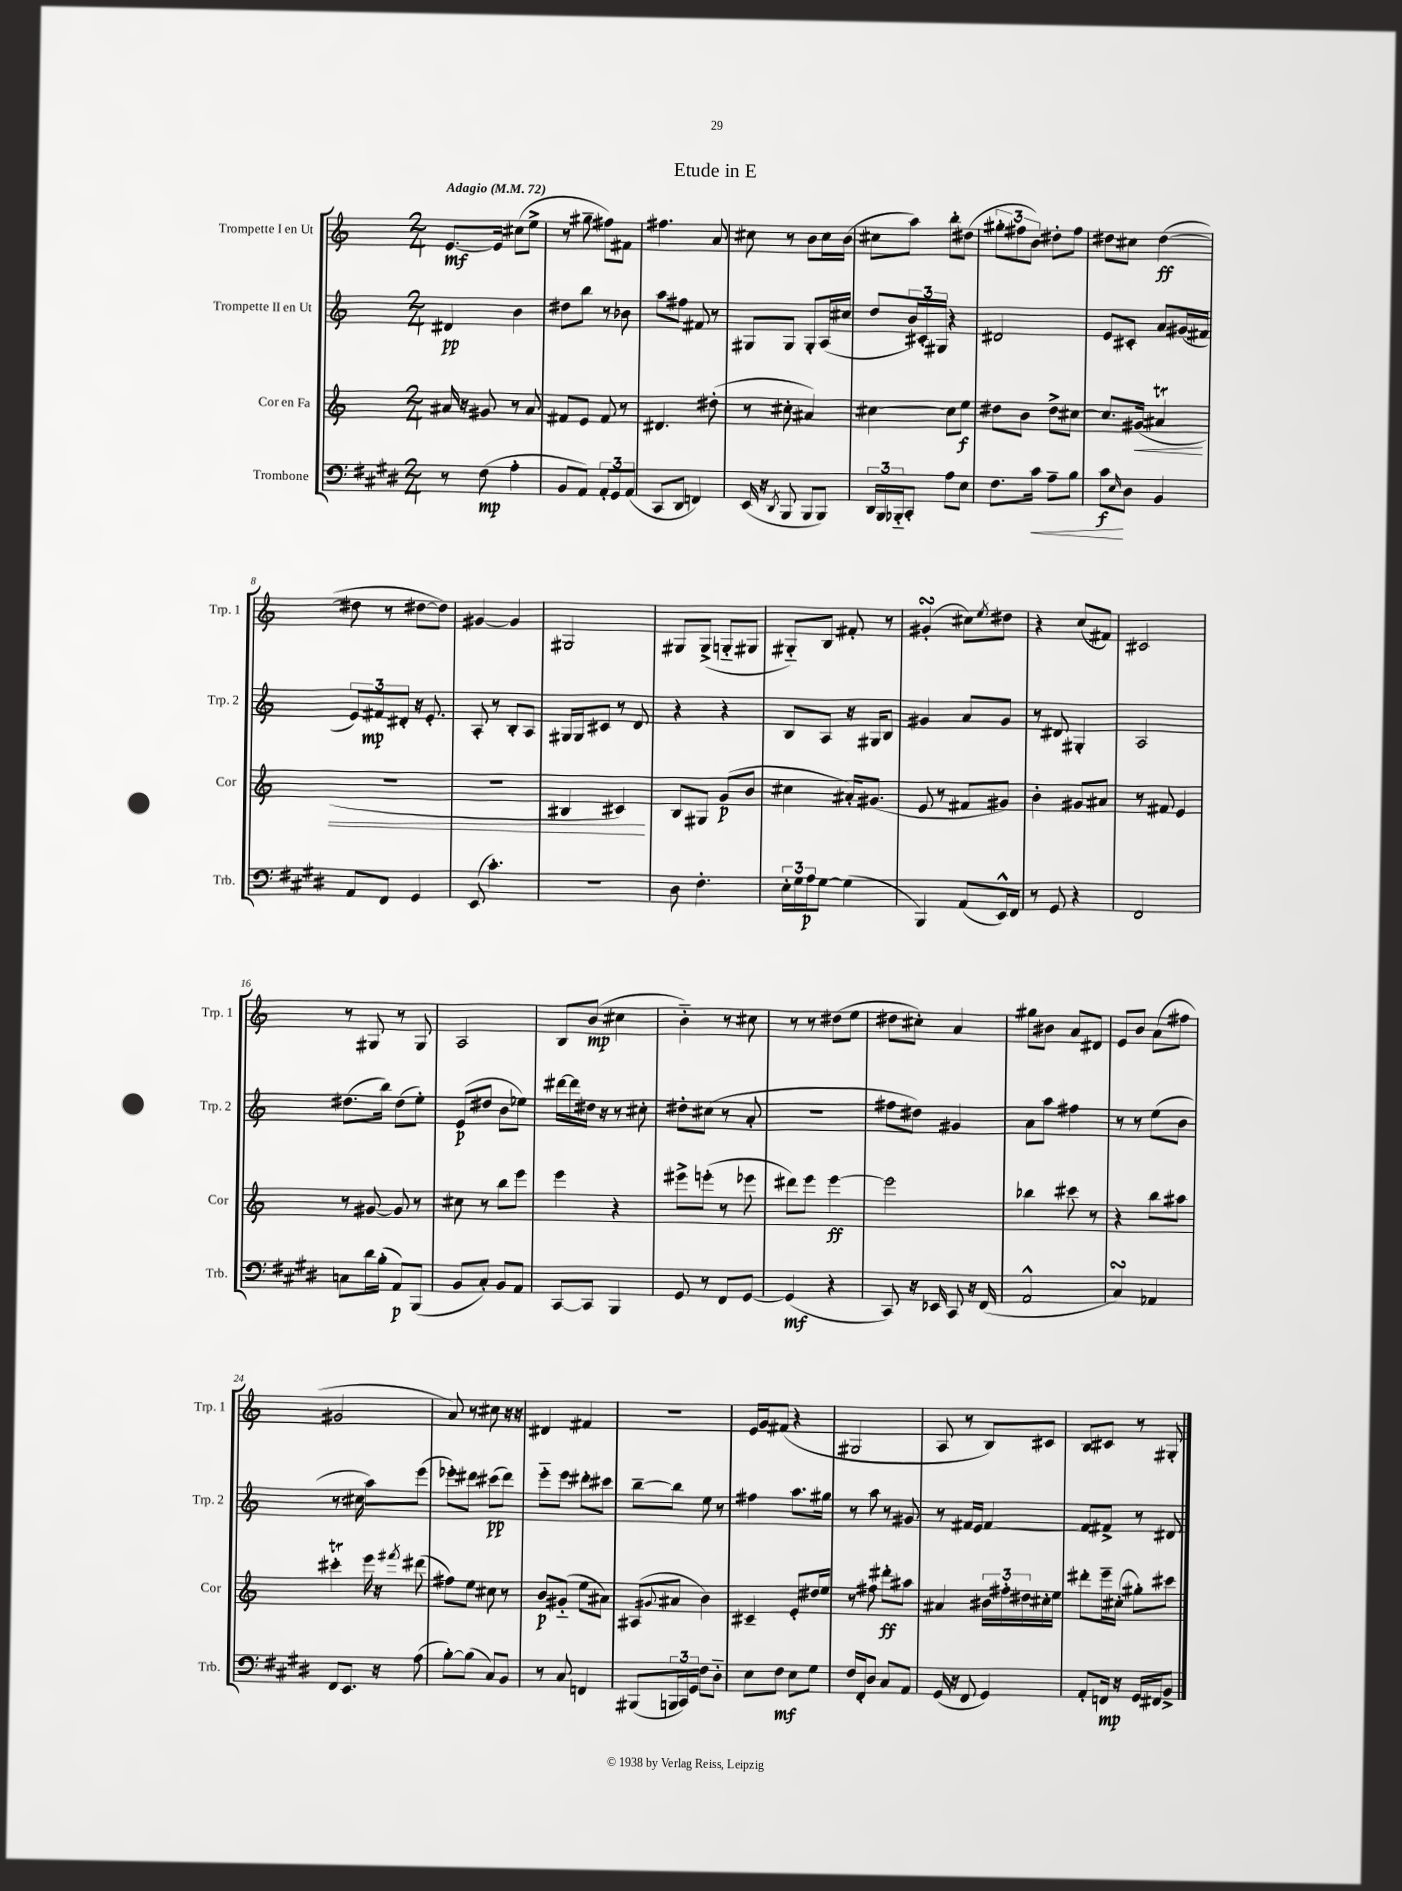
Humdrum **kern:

**kern	**kern	**kern	**kern
*staff4	*staff3	*staff2	*staff1
*clefF4	*clefG2	*clefG2	*clefG2
*k[f#c#g#d#]	*k[]	*k[]	*k[]
*M2/4	*M2/4	*M2/4	*M2/4
*MM72	*MM72	*MM72	*MM72
8r	16a#/	4d#/	[8.e/L
.	16r	.	.
(8F#\	8g#/	.	.
.	.	.	16e/]Jk
4A'\	8r	4b\	(8cc#\L
.	8a#/	.	8ee^\J
=	=	=	=
8BB/L	8f#/L	8dd#\L	8r
8AA/J)	8e/J	8bb\J	8gg#~\
12AA'/L	8f#/	8r	8ff#\L)
12GG#/	.	.	.
.	8r	8b-\	8f#\J
(12AA/J	.	.	.
=	=	=	=
8CC#/L	4.d#/	8aa\L	4.ff#\
8DD#/J	.	8ff#\J	.
4FF/)	.	8f#/	.
.	(8dd#'\	8r	8a/
=	=	=	=
(16EE/	8r	8G#/L	8cc#\
16r	.	.	.
8qDD#/	.	.	.
8BBB/	8cc#'\	8G#/J	8r
8BBB/L	4a#/)	8G#'/L	8b\L
8BBB/J)	.	(16A/L	16cc#\L
.	.	16cc#/JJ	(16b\JJ
=	=	=	=
24DD#/LL	[4cc#\	8dd/L	8cc#\L
24BBB/	.	.	.
24BBB-'~/J	.	.	.
8CC#'/J	.	24b/L)	8aa\J)
.	.	24c#'/	.
.	.	24G#/JJ	.
8A\L	8cc#\]L	4r	8bb'\L
8E\J	8ee\J	.	(8dd#\J
=	=	=	=
8.F#\L	8dd#\L	2d#/	12gg#'\L
.	.	.	12ff#\
.	8b\J	.	.
.	.	.	12b\J)
16c#\Jk	.	.	.
8A~\L	8dd#^\L	.	8dd#'\L
8B\J	[8cc#\J	.	8ff#\J
=	=	=	=
8c#\L	8.cc#/]L	8e/L	8dd#\L
16qqE/	.	.	.
8D#\J	.	8c#'/J	8cc#\J
.	(16g#/Jk	.	.
4BB/	4a#/	8a/L	([4dd#\
.	.	(16g#/L	.
.	.	16f#/JJ	.
=	=	=	=
8AA/L	2r	12e/L)	8dd#\]
.	.	12f#/	.
8FF#/J	.	.	8r
.	.	12d#'/J	.
4GG#/	.	16r	[8dd#\L
.	.	8.e'/	.
.	.	.	8dd#\]J)
=	=	=	=
(8EE/	2r	8A'/	[4g#/
4.c#'\)	.	8r	.
.	.	8B'/L	4g#/]
.	.	8A/J	.
=	=	=	=
2r	4B#/	16G#/LL	2G#/
.	.	16G#/J	.
.	.	8c#/J	.
.	4c#/)	8r	.
.	.	8d/	.
=	=	=	=
8D#\	8B/L	4r	8G#/L
4.F#'\	8G#/J	.	(8G#^/J
.	(8g/L	4r	8G'~/L
.	8b/J	.	8G#/J
=	=	=	=
24E'\LL	4cc#\	8B/L	8G#'~/L)
24G#\	.	.	.
24A\J	.	.	.
[8G#\J	.	8A/J	8B/J
(4G#\]	16a#'/LK)	16r	8f#'/
.	(8.g#/J	16G#/LK	.
.	.	8B/J	8r
=	=	=	=
4BBB/)	8e/	4g#/	(4g#'/
.	8r	.	.
(8AA/L	8f#/L	8a/L	8cc#\L)
.	.	.	8qee/
16EE^^/L)	8g#/J)	8g#/J	8dd#\J
16FF#/JJ	.	.	.
=	=	=	=
8r	4b'\	8r	4r
8GG#/	.	8d#/	.
4r	8g#/L	4G#'/	(8cc/L
.	8a#/J	.	8f#/J)
=	=	=	=
2FF#/	8r	2A/	2c#/
.	8f#/	.	.
.	4e/	.	.
=	=	=	=
8C\L	8r	(8.dd#\L	8r
16d#\L	[8g#/	.	8G#/
(16B'\JJ	.	16bb\Jk)	.
8AA/L)	8g#/]	(8dd#\L	8r
(8BBB/J	8r	8ee'\J)	8G#/
=	=	=	=
8BB/L	8cc#\	(8e/L	2A/
8C#'/J)	8r	8dd#/J	.
8BB/L	8bb\L	8b\L	.
8AA/J	8eee\J	8ee-\J)	.
=	=	=	=
[8CC#/L	4eee\	[16ddd#\LL	8B/L
.	.	16ddd#\]	.
8CC#/]J	.	16dd#\JJ	(8b/J
.	.	16r	.
4BBB/	4r	8r	4cc#\
.	.	8cc#'\	.
=	=	=	=
8GG#/	8eee#^\L	8dd#'\L	4b'~\)
8r	(8eee'\J	(8cc#\J	.
8FF#/L	8r	8r	8r
[8GG#/J	8eee-\	8a'/	8cc#\
=	=	=	=
(4GG#/]	8ddd#\L)	2r	8r
.	8eee\J	.	8r
4r	[4eee\	.	(8dd#\L
.	.	.	8ee\J
=	=	=	=
8CC#/)	2eee\]	8ff#\L	8dd#\L
16r	.	8dd#\J)	8cc#'\J)
16EE-/	.	.	.
8CC#/	.	4g#/	4a/
16r	.	.	.
(16FF#/	.	.	.
=	=	=	=
2AA^^/	4bb-\	8a\L	8gg#\L
.	.	8aa\J	8b#\J
.	8ccc#\	4ff#\	8a/L
.	8r	.	8d#/J
=	=	=	=
4C#/)	4r	8r	8e/L
.	.	8r	8b/J
4AA-/	8bb\L	(8ee\L	(8a\L
.	8aa#\J	8b\J	8ff#\J
=	=	=	=
8FF#/L	4ccc#'\	8.r	2g#/
8.EE/J	.	.	.
.	.	16cc#\	.
.	16eee\	8aa\L)	.
16r	16r	.	.
.	8qfff#/	.	.
(8A\	(8ddd#\	(8eee\J	.
=	=	=	=
[8B'\L)	8ff#\L)	8eee-'\L)	8a/)
(8B\]J	8ee\J	8ddd#\J	8r
8C#/L)	8cc#\	(8ccc#\L	8cc#\
8BB/J	8r	8ddd#\J)	16r
.	.	.	16r
=	=	=	=
8r	8b/L	8eee'~\L	4d#/
8C#/	(8g#'~/J	8eee\J	.
4FF/	8ee\L	8ddd#'\L	4f#/
.	8a#\J)	8ccc#\J	.
=	=	=	=
(8BBB#/L	(8A#/L	[8bb~\L	2r
.	8qqg#/	.	.
24BBB/L	8a#/J	8bb\]J	.
24CC#/)	.	.	.
24GG#/JJ	.	.	.
8F#\L	4b\)	8ee\	.
8D#'~\J	.	8r	.
=	=	=	=
8E\L	4c#~/	4ff#\	16e/LL
.	.	.	16g/J
8F#\J	.	.	(8f#/J
8E\L	8e'/L	8.aa\L	4r
8G#\J	16dd#/L	.	.
.	16ee/JJ	16gg#\Jk	.
=	=	=	=
16F#/LL	8r	8r	2G#/
16FF#'/J	.	.	.
8D#/J	8ff#\	8aa\	.
8C#/L	8ddd#'\L	8r	.
8AA/J	8aa#\J	8g#/	.
=	=	=	=
(16GG#/	4a#/	8r	8A/
16r	.	.	.
8FF#/	.	16f#/LL	8r
.	.	16e/JJ	.
4GG#/)	24b#\LL	[4f#/	8B/L)
.	24ff#'\	.	.
.	24dd#\	.	.
.	16cc#'\	.	8c#/J
.	16ee\JJ	.	.
=	=	=	=
8AA'/L	8ddd#'\L	8f#/]L	8B/L
16FF/Jk	16eee~\L	8f#^/J	8c#/J
16r	(16cc#'\JJ	.	.
16GG#/LL	8gg#'\L)	8r	8r
16FF#/J	.	.	.
8BB^/J	8ccc#\J	8d#/	8G#'/
==	==	==	==
*-	*-	*-	*-
